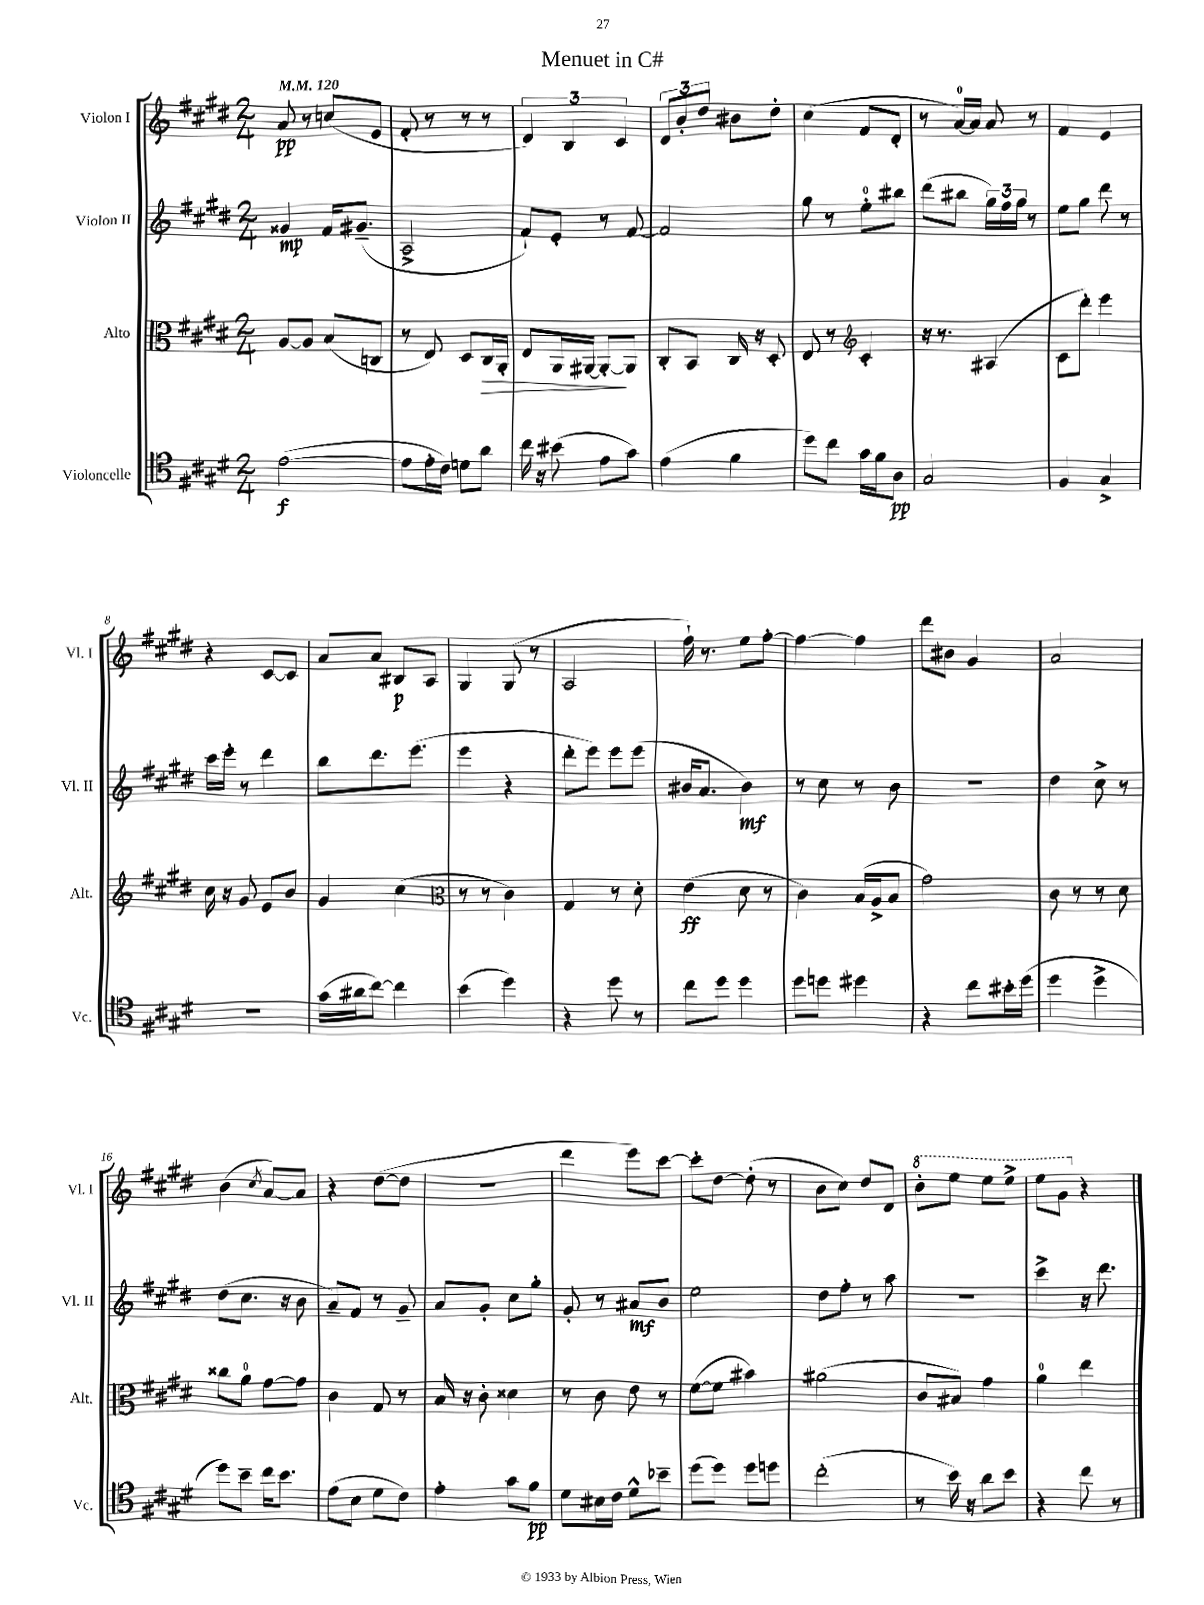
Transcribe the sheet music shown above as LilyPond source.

\header { title = "Menuet in C#" }
<<
\new StaffGroup <<
\new Staff = "s0" \with { instrumentName = "Violon I" shortInstrumentName = "Vl. I" } {
    \clef treble \key e \major \numericTimeSignature \time 2/4 \tempo 4 = 120
    a'8\pp r8 c''8( e'8 |
    fis'8-. r8 r8 r8 |
    \tuplet 3/2 { dis'4) b4 cis'4 } |
    \tuplet 3/2 { dis'8 b'8-. dis''8 } bis'8 dis''8-. |
    cis''4( fis'8 dis'8-. |
    r8 a'16-0~) a'16 a'8 r8 |
    fis'4 e'4 |
    r4 cis'8~ cis'8 |
    a'8 a'8 bis8\p a8 |
    gis4 gis8( r8 |
    a2 |
    fis''16-!) r8. e''8 fis''8~-. |
    fis''4~ fis''4 |
    dis'''8 bis'8 gis'4 |
    a'2 |
    b'4( \acciaccatura { cis''8 } a'8~) a'8 |
    r4 dis''8~( dis''8 |
    R2 |
    dis'''4 e'''8) cis'''8~ |
    cis'''8-. dis''8~ dis''8-.( r8 |
    b'8 cis''8) dis''8 dis'8 |
    \ottava #1 b''8-. e'''8 e'''8 e'''8-> |
    e'''8 gis''8 \ottava #0 r4 \bar "|." |
}
\new Staff = "s1" \with { instrumentName = "Violon II" shortInstrumentName = "Vl. II" } {
    \clef treble \key e \major \numericTimeSignature \time 2/4
    gisis'4\mp fis'16 gis'8.--( |
    a2-> |
    fis'8-!) e'8-. r8 fis'8~ |
    fis'2 |
    gis''8 r8 e''8-0-. bis''8 |
    dis'''8( bis''8 \tuplet 3/2 { gis''16) fis''16 gis''16 } r8 |
    e''8 gis''8 dis'''8 r8 |
    cis'''16 e'''16-. r8 dis'''4 |
    b''8 dis'''8. e'''8.( |
    e'''4 r4 |
    dis'''8-. e'''8) e'''8 e'''8( |
    bis'16 a'8. bis'4\mf) |
    r8 cis''8 r8 b'8 |
    r2 |
    dis''4 cis''8-> r8 |
    dis''8( cis''8. r16 b'8 |
    a'8--) fis'8 r8 gis'8-- |
    a'8 gis'8-. cis''8 gis''8-. |
    gis'8-. r8 ais'8\mf b'8 |
    e''2 |
    dis''8 fis''8-. r8 a''8 |
    R2 |
    cis'''4-> r16 dis'''8. \bar "|." |
}
\new Staff = "s2" \with { instrumentName = "Alto" shortInstrumentName = "Alt." } {
    \clef alto \key e \major \numericTimeSignature \time 2/4
    a8~ a8 b8( c8 |
    r8 e8) dis8 cis16\> a,16-. |
    e8 a,16 ais,16~ ais,8~-.\! ais,8 |
    cis8-. b,8 cis16 r16 dis8-. |
    e8 r8 \clef treble cis'4-. |
    r16 r8. ais4( |
    cis'8 dis'''8-.) e'''4 |
    cis''16 r16 gis'8 e'8 b'8 |
    gis'4 cis''4( |
    \clef alto r8 r8 cis'4) |
    gis4 r8 dis'8-. |
    e'4\ff( dis'8 r8 |
    cis'4) b16( a16-> b8 |
    gis'2) |
    cis'8 r8 r8 dis'8 |
    cisis''8 a'8-0 gis'8~ gis'8 |
    cis'4 gis8 r8 |
    b16 r16 cis'8-. disis'4 |
    r8 cis'8 e'8 r8 |
    fis'8~( fis'8 bis'4) |
    ais'2( |
    cis'8 bis8) gis'4 |
    a'4-0 e''4 \bar "|." |
}
\new Staff = "s3" \with { instrumentName = "Violoncelle" shortInstrumentName = "Vc." } {
    \clef tenor \key e \major \numericTimeSignature \time 2/4
    e'2~\f( |
    e'8 e'16-. cis'16) d'8 a'8 |
    cis''16 r16 bis'8( e'8 gis'8) |
    e'4( fis'4 |
    dis''8) cis''8 gis'16 fis'16 a8\pp |
    gis2 |
    fis4 gis4-> |
    R2 |
    gis'16( ais'16 cis''8~) cis''4 |
    b'4( dis''4) |
    r4 dis''8 r8 |
    cis''8 dis''8 dis''4 |
    dis''8 d''8 dis''4 |
    r4 cis''8 bis'16-. dis''16( |
    dis''4 dis''4-> |
    dis''8) b'8-- cis''16 b'8. |
    e'8( b8 dis'8 cis'8) |
    e'4-. gis'8 fis'8\pp |
    dis'8 bis16 cis'16 dis'8-^ bes'8-- |
    dis''8( dis''8) dis''8 d''8 |
    cis''2-.( |
    r8 b'16) r16 a'8 b'8 |
    r4 cis''8 r8 \bar "|." |
}
>>
>>
